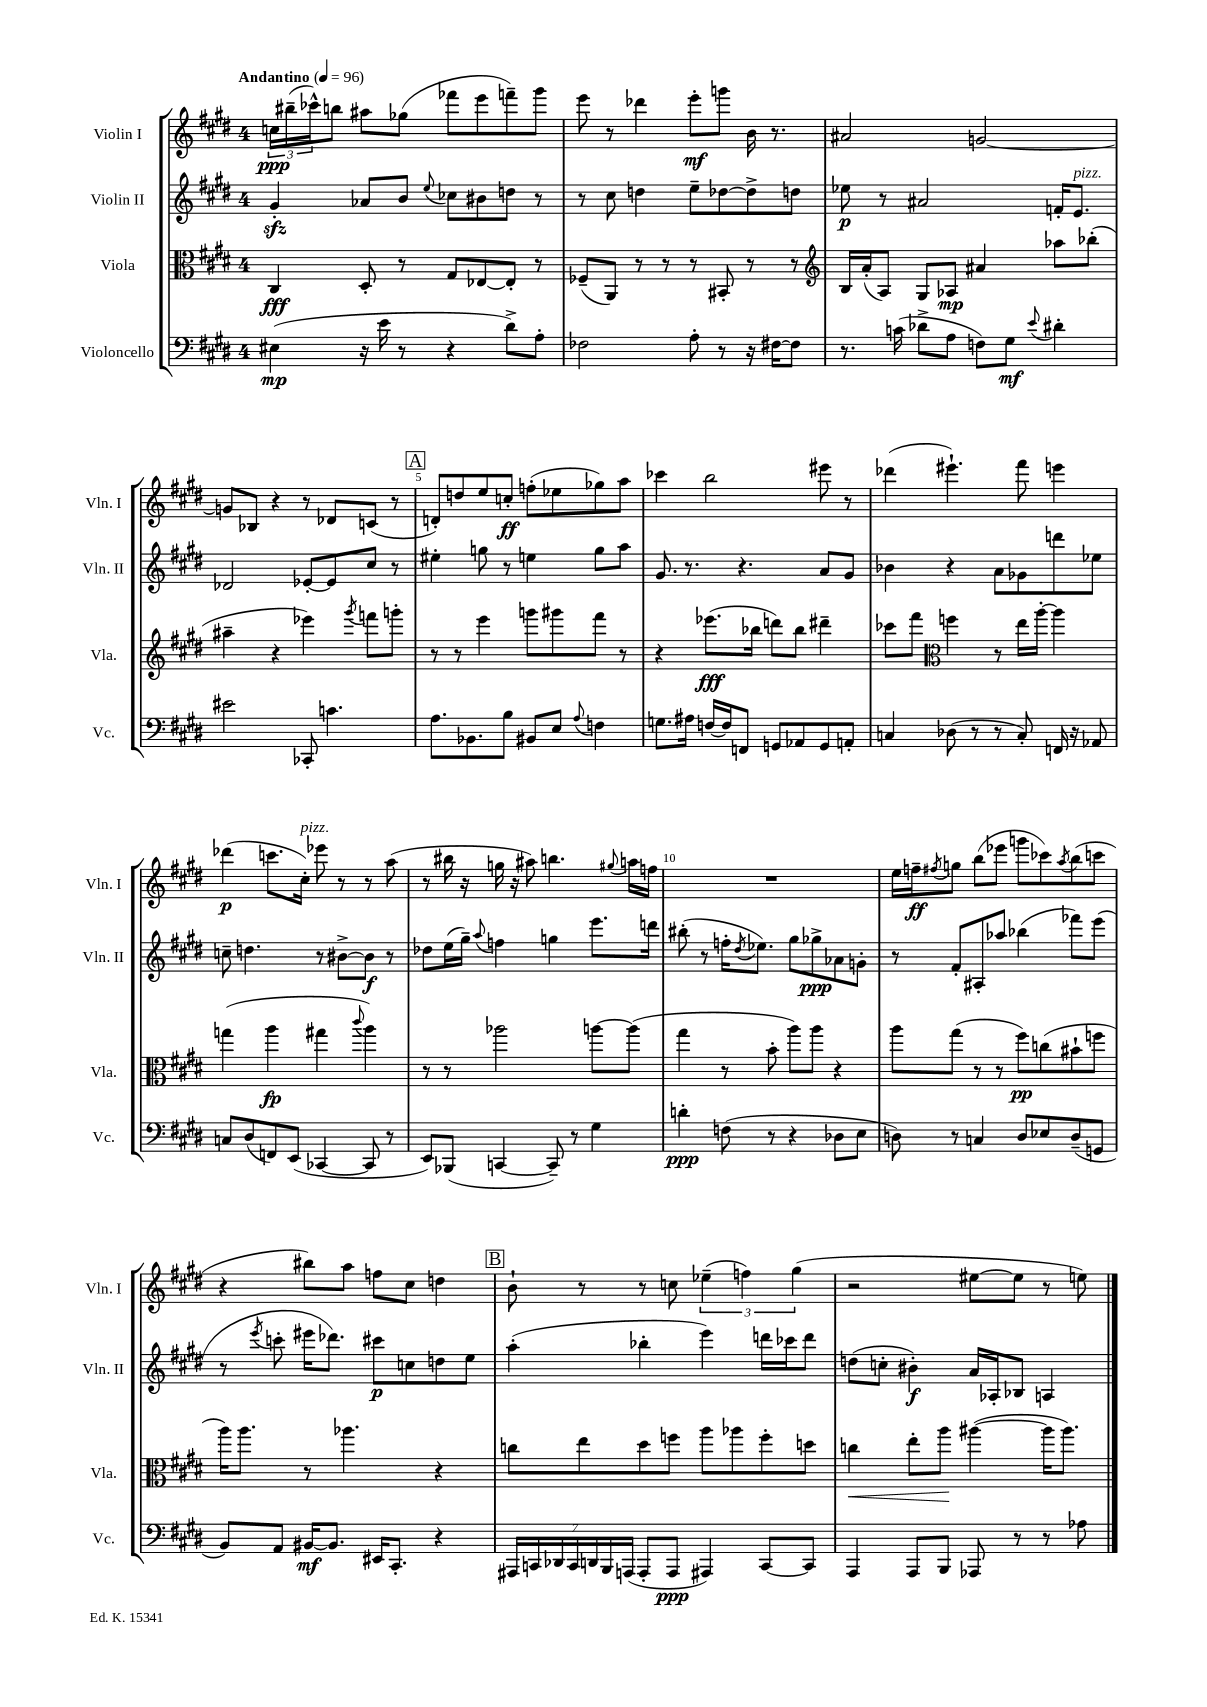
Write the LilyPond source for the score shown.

<<
\new StaffGroup <<
\new Staff = "s0" \with { instrumentName = "Violin I" shortInstrumentName = "Vln. I" } {
    \clef treble \key e \major \once \override Staff.TimeSignature.style = #'single-digit \time 4/4 \tempo "Andantino" 4 = 96
    \tuplet 3/2 { c''16\ppp bis''16--( ces'''16-^) } b''8 ais''8 ges''8( fes'''8 e'''8 f'''8--) gis'''8 |
    e'''8 r8 des'''4 e'''8-.\mf g'''8 b'16 r8. |
    ais'2 g'2~ |
    g'8 bes8 r4 r8 des'8 c'8( r8 |
    \mark \markup { \box "A" } d'8-.) d''8 e''8 c''8-.\ff f''8-.( ees''8 ges''8) a''8 |
    ces'''4 b''2 eis'''8 r8 |
    des'''4( eis'''4.-!) fis'''8 e'''4 |
    des'''4\p( c'''8. cis''16-.^\markup { \italic "pizz." }) ees'''8 r8 r8 a''8( |
    r8 bis''16 r16 g''16 r16 ais''8) b''4. \appoggiatura { gis''8 } a''16 f''16 |
    R1 |
    e''16 f''16--\ff \acciaccatura { fis''8 } g''8 b''8( ees'''8 g'''8 ces'''8) \acciaccatura { a''8 } b''8( c'''8 |
    r4 bis''8) a''8 f''8 cis''8 d''4 |
    \mark \markup { \box "B" } b'8-! r8 r8 c''8 \tuplet 3/2 { ees''4--( f''4) gis''4( } |
    r2 eis''8~ eis''8 r8 e''8) \bar "|." |
}
\new Staff = "s1" \with { instrumentName = "Violin II" shortInstrumentName = "Vln. II" } {
    \clef treble \key e \major \once \override Staff.TimeSignature.style = #'single-digit \time 4/4
    gis'4-.\sfz aes'8 b'8 \appoggiatura { e''8 } ces''8 bis'8 d''8 r8 |
    r8 cis''8 d''4 e''8-- des''8~ des''8-> d''8 |
    ees''8\p r8 ais'2 f'16-. e'8.^\markup { \italic "pizz." } |
    des'2 ees'8~-. ees'8 cis''8 r8 |
    \mark \markup { \box "A" } eis''4-. g''8 r8 e''4 g''8 a''8 |
    gis'8. r8. r4. a'8 gis'8 |
    bes'4 r4 a'8 ges'8 d'''8 ees''8 |
    c''8-- d''4. r8 bis'8~-> bis'8\f r8 |
    des''8 e''16( gis''16--) \appoggiatura { a''8 } f''4 g''4 e'''8. d'''16 |
    bis''8-.( r8 f''16-. \acciaccatura { dis''8 } ees''8.) gis''8 ges''8->\ppp aes'8 g'8-. |
    r8 fis'8-. ais8-. aes''8 bes''4( fes'''8) e'''8( |
    r8 \acciaccatura { e'''8 } c'''8-. eis'''16 des'''8.) cis'''8\p c''8 d''8 e''8 |
    \mark \markup { \box "B" } a''4-.( bes''4-. e'''4) d'''16 ces'''16 d'''8 |
    d''8( c''8-. bis'4-.\f) a'16 aes16-. bes8 a4 \bar "|." |
}
\new Staff = "s2" \with { instrumentName = "Viola" shortInstrumentName = "Vla." } {
    \clef alto \key e \major \once \override Staff.TimeSignature.style = #'single-digit \time 4/4
    cis4\fff dis8-. r8 gis8 ees8~ ees8-. r8 |
    fes8--( a,8) r8 r8 r8 bis,8-. r8 r8 |
    \clef treble b16 a'16-.( a8) gis8 aes8\mp ais'4 aes''8 bes''8-.( |
    ais''4-- r4 ees'''4) \acciaccatura { gis'''8 } f'''8 g'''8-. |
    \mark \markup { \box "A" } r8 r8 e'''4 g'''8 gis'''8 fis'''8 r8 |
    r4 ees'''8.\fff( bes''16 d'''8) bes''8 dis'''4-- |
    ces'''8 fis'''8 \clef alto f''4 r8 e''16 a''16~-. a''4 |
    g''4( a''4\fp gis''4 \appoggiatura { cis'''8 } a''4) |
    r8 r8 aes''2 a''8~ a''8( |
    gis''4 r8 b'8-. a''8) a''8 r4 |
    a''8 gis''8( r8 r8 fis''8\pp) c''8( bis'8-! f''8 |
    a''16) a''8. r8 aes''4. r4 |
    \mark \markup { \box "B" } c''8 e''8 dis''8 f''8 a''8 aes''8 f''8-. d''8 |
    c''4\< e''8-. a''8\! ais''4~( ais''16 ais''8.) \bar "|." |
}
\new Staff = "s3" \with { instrumentName = "Violoncello" shortInstrumentName = "Vc." } {
    \clef bass \key e \major \once \override Staff.TimeSignature.style = #'single-digit \time 4/4
    eis4\mp( r16 e'16 r8 r4 dis'8->) a8-. |
    fes2 a8-. r8 r16 fis16~ fis8 |
    r8. c'16( des'8-> a8 f8) gis8\mf \appoggiatura { e'8 } dis'4-. |
    eis'2 ces,8-. c'4. |
    \mark \markup { \box "A" } a8. bes,8. b8 bis,8 e8 \appoggiatura { a8 } f4 |
    g8. ais16 f16~ f16 f,8 g,8 aes,8 g,8 a,8-. |
    c4 des8( r8 r8 c8-.) f,16 r16 aes,8 |
    c8 dis8( f,8) e,8( ces,4~ ces,8 r8 |
    e,8) bes,,8( c,4~ c,8--) r8 gis4 |
    d'4-.\ppp f8( r8 r4 des8 e8 |
    d8) r8 c4 d8 ees8 d8--( g,8 |
    b,8) a,8 bis,16~\mf bis,8. eis,16 cis,8.-. r4 |
    \mark \markup { \box "B" } \tuplet 7/4 { ais,,16 c,16 des,16 c,16 d,16 b,,16 a,,16( } a,,8-. a,,8\ppp ais,,4) c,8~ c,8 |
    a,,4 a,,8 b,,8 aes,,8 r8 r8 aes8 \bar "|." |
}
>>
>>
\layout { \context { \Score \override BarNumber.break-visibility = ##(#f #t #t) barNumberVisibility = #(every-nth-bar-number-visible 5) } }
